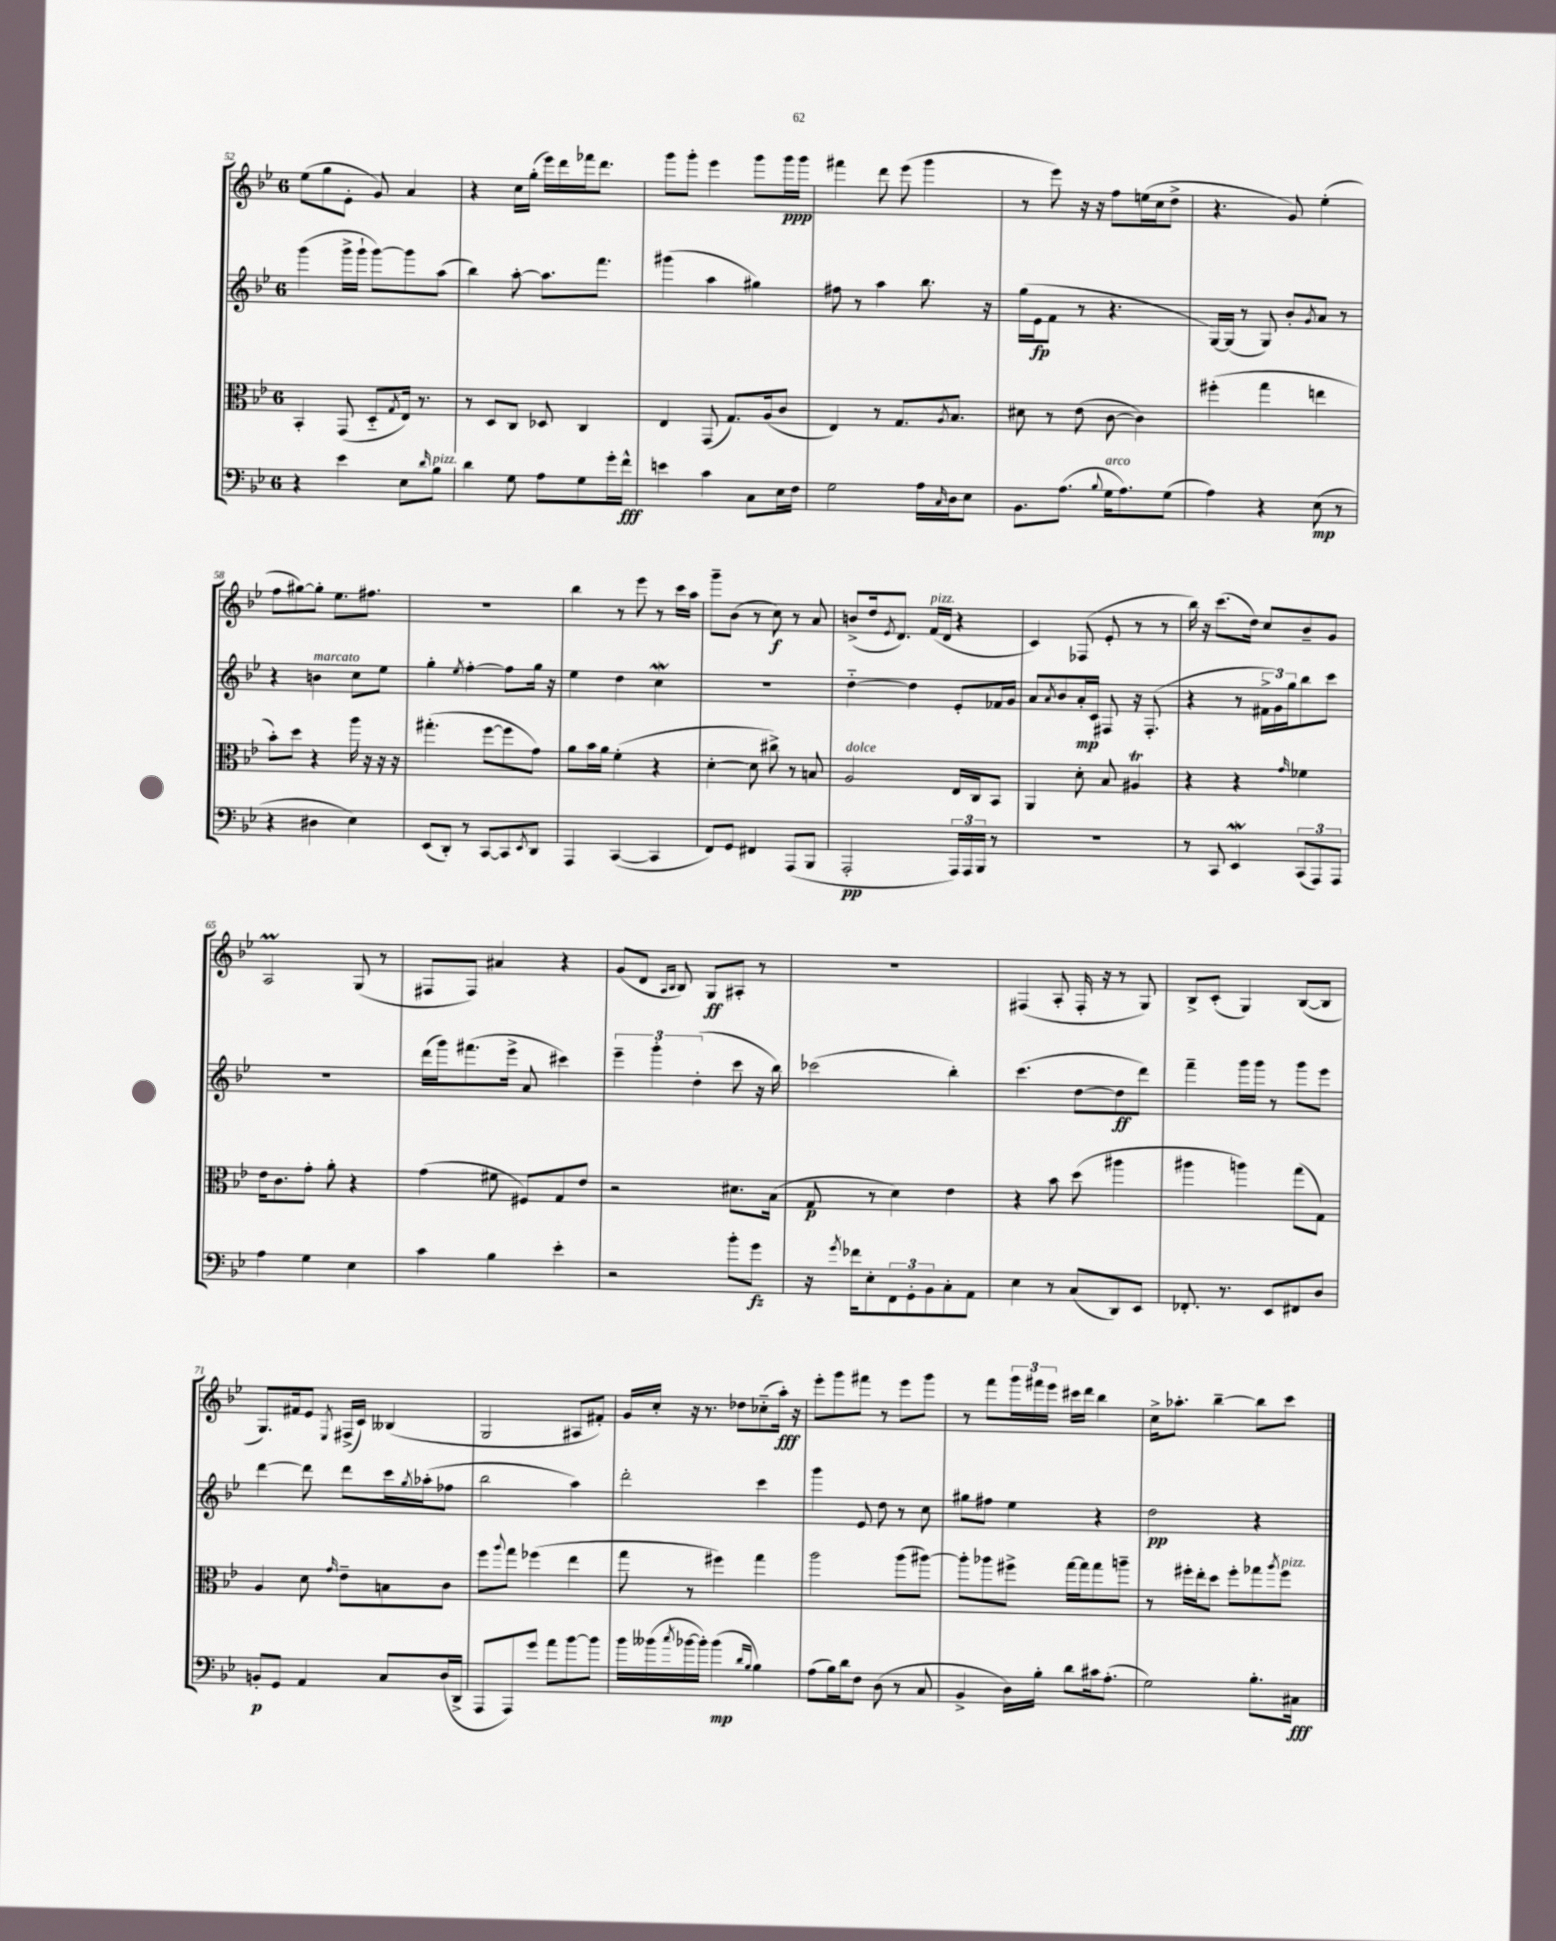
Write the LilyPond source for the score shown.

<<
\new StaffGroup <<
\new Staff = "s0" {
    \clef treble \key bes \major \once \override Staff.TimeSignature.style = #'single-digit \time 6/8
    ees''8( g''8 ees'8-. g'8) a'4 |
    r4 c''16 g''16-.( ees'''16) d'''16 fes'''16 d'''8. |
    g'''8 g'''8-. ees'''4 g'''8 g'''16\ppp g'''16 |
    fis'''4 d'''8 ees'''8( g'''4 |
    r8 ees'''8) r16 r16 f''8 e''16( c''16 d''8-> |
    r4. g'8) ees''4-.( |
    f''8 gis''8~) gis''8-. ees''8. fis''8. |
    R2. |
    bes''4 r8 ees'''8 r8 c'''16 a''16 |
    g'''8-- bes'8( r8 c''8\f) r8 a'8 |
    b'8->( d''16 \acciaccatura { ees'8 } d'8.) f'16^\markup { \italic "pizz." }( d'16 r4 |
    c'4) fes8( ees'8-. r8 r8 |
    bes''16) r16 c'''8.( d''16) c''8 bes'8-- g'8 |
    a2\prall g8( r8 |
    fis8 fis8) ais'4 r4 |
    g'8( d'8 \grace { a16 bes16 } bes8) g8\ff ais8-. r8 |
    R2. |
    fis4( a8-. fis16-. r16 r8 g8) |
    bes8-> c'8-.( g4) bes8~( bes8 |
    g8.) fis'16 ees'8 \acciaccatura { ees8 } fis16->( c'16) beses4( |
    g2 ais8 fis'8-.) |
    g'16 c''16-. r16 r8. des''8 ces''8-_( a''16-.\fff) r16 |
    ees'''8-. g'''8 fis'''8 r8 ees'''8 g'''8 |
    r8 f'''8 \tuplet 3/2 { g'''16 fis'''16 ees'''16 } cis'''16 d'''16 bes''4 |
    c''16-> aes''8.-. bes''4~-- bes''8 c'''8 \bar "|." |
}
\new Staff = "s1" {
    \clef treble \key bes \major \once \override Staff.TimeSignature.style = #'single-digit \time 6/8
    g'''4( g'''16-> g'''16-! g'''8~) g'''8 a''8( |
    bes''4) a''8~-. a''8. f'''8. |
    gis'''4( a''4 gis''4) |
    fis''8 r8 a''4 bes''8. r16 |
    g''16( ees'16\fp f'8 r8 r4. |
    g16~) g16( r8 g8) bes'8-. \acciaccatura { g'8 } a'8 r8 |
    r4 b'4^\markup { \italic "marcato" } c''8 ees''8 |
    g''4-. \acciaccatura { ees''8 } f''4~-. f''8 g''16 r16 |
    ees''4 d''4 c''4\mordent |
    R2. |
    d''4~-_ d''4 ees'8-. fes'16 g'16 |
    a'8 \acciaccatura { a'8 } bes'8 a'16-.\mp c'16 fis8 r16 fis8.-.( |
    r4 r8 \tuplet 3/2 { fis'16-> g'16) g''16 } bes''8 c'''8 |
    R2. |
    d'''16( g'''16) fis'''8.( ees'''16-> a'8 cis'''4) |
    \tuplet 3/2 { ees'''4-- g'''4-. d''4-.( } c'''8 r16 bes''16) |
    ces'''2( bes''4-.) |
    c'''4.( d''8~ d''8\ff d'''8) |
    f'''4-- g'''16 g'''16 r8 g'''8 ees'''8 |
    d'''4~ d'''8 d'''8 c'''16 \acciaccatura { g''8 } aes''16-.( fes''8 |
    bes''2 a''4) |
    d'''2-. c'''4 |
    g'''4 ees'8 d''8 r8 c''8 |
    gis''8 fis''8 ees''4 r4 |
    d''2\pp r4 \bar "|." |
}
\new Staff = "s2" {
    \clef alto \key bes \major \once \override Staff.TimeSignature.style = #'single-digit \time 6/8
    bes,4-. g,8( d8-_ \acciaccatura { g8 } ees16) r8. |
    r8 d8 c8 des8 c4 |
    ees4 g,8( g8.) a16( c'8 |
    ees4) r8 g8. \acciaccatura { a8 } bes8. |
    dis'8 r8 ees'8( c'8~ c'4) |
    fis''4-.( g''4 e''4 |
    bes'8-.) d''8 r4 a''16 r16 r16 r16 |
    gis''4.-.( f''8~ f''8 g'8) |
    a'8 bes'16 a'16 f'4-.( r4 |
    d'4~-. d'8 cis''8->) r8 b8 |
    a2^\markup { \italic "dolce" } ees16 c16 bes,8 |
    a,4 d'8-. bes8 ais4\trill |
    r4 r4 \grace { g'16 } fes'4 |
    ees'16 c'8. g'8-. a'8-. r4 |
    g'4( fis'8 fis8) g8 ees'8 |
    r2 dis'8. bes16( |
    g8\p r8 d'4) ees'4 |
    r4 bes'8 d''8( ais''4 |
    ais''4 a''4) g''8( g8) |
    a4 d'8 \grace { g'16 } ees'8-- b8 c'8 |
    f''8 \appoggiatura { a''8 } g''8 fes''4( ees''4 |
    g''8 r8 fis''4) g''4 |
    a''2 a''8( ais''8~) |
    ais''8-. aes''8 fis''8-> g''16~ g''16 g''8 a''8-- |
    r8 fis''16-. ees''16-. d''8 fis''8-. ges''8 \acciaccatura { a''8 } fis''8^\markup { \italic "pizz." } \bar "|." |
}
\new Staff = "s3" {
    \clef bass \key bes \major \once \override Staff.TimeSignature.style = #'single-digit \time 6/8
    r4 ees'4 ees8 \grace { d'16 } bes8^\markup { \italic "pizz." } |
    d'4 g8 a8 g8 g'16-. f'16-^\fff |
    e'4 c'4 c8 ees16 f16 |
    g2 a16 \grace { c16 } d16 ees8 |
    bes,8. a8.( \appoggiatura { bes8 } g16^\markup { \italic "arco" } a8.) g8( |
    a4) r4 ees8\mp( r8 |
    r4 dis4 ees4) |
    ees,8( d,8-.) r8 c,8~ c,8 \acciaccatura { ees,8 } d,8 |
    a,,4 c,4~( c,4 |
    f,8) g,8 fis,4 a,,8( bes,,8 |
    a,,2-.\pp \tuplet 3/2 { a,,16) a,,16 bes,,16 } r8 |
    R2. |
    r8 c,8 ees,4\mordent \tuplet 3/2 { c,8( a,,8) a,,8 } |
    a4 g4 ees4 |
    c'4 bes4 ees'4-. |
    r2 bes'8-. g'8\fz |
    r16 \acciaccatura { g'8 } fes'16 ees8-. \tuplet 3/2 { f,8 g,8-. bes,8 } c8-. a,8 |
    ees4 r8 c8( d,8) ees,8 |
    fes,8.-. r8. ees,8 fis,8 d8 |
    b,8-.\p g,8 a,4 c8 d16( d,16-> |
    a,,8 a,,8) g'8 a'8 bes'8~ bes'8 |
    bes'16 beses'16( \acciaccatura { c''8 } bes'16~ bes'16-.) bes'4\mp( \grace { d'16 bes16 } bes4) |
    a8( bes16) d'16 f8 d8( r8 c8 |
    bes,4-> d16) bes16-. d'8 cis'16 a8.-.( |
    g2) bes8.-. cis16\fff \bar "|." |
}
>>
>>
\layout { \context { \Score currentBarNumber = #52 } }
